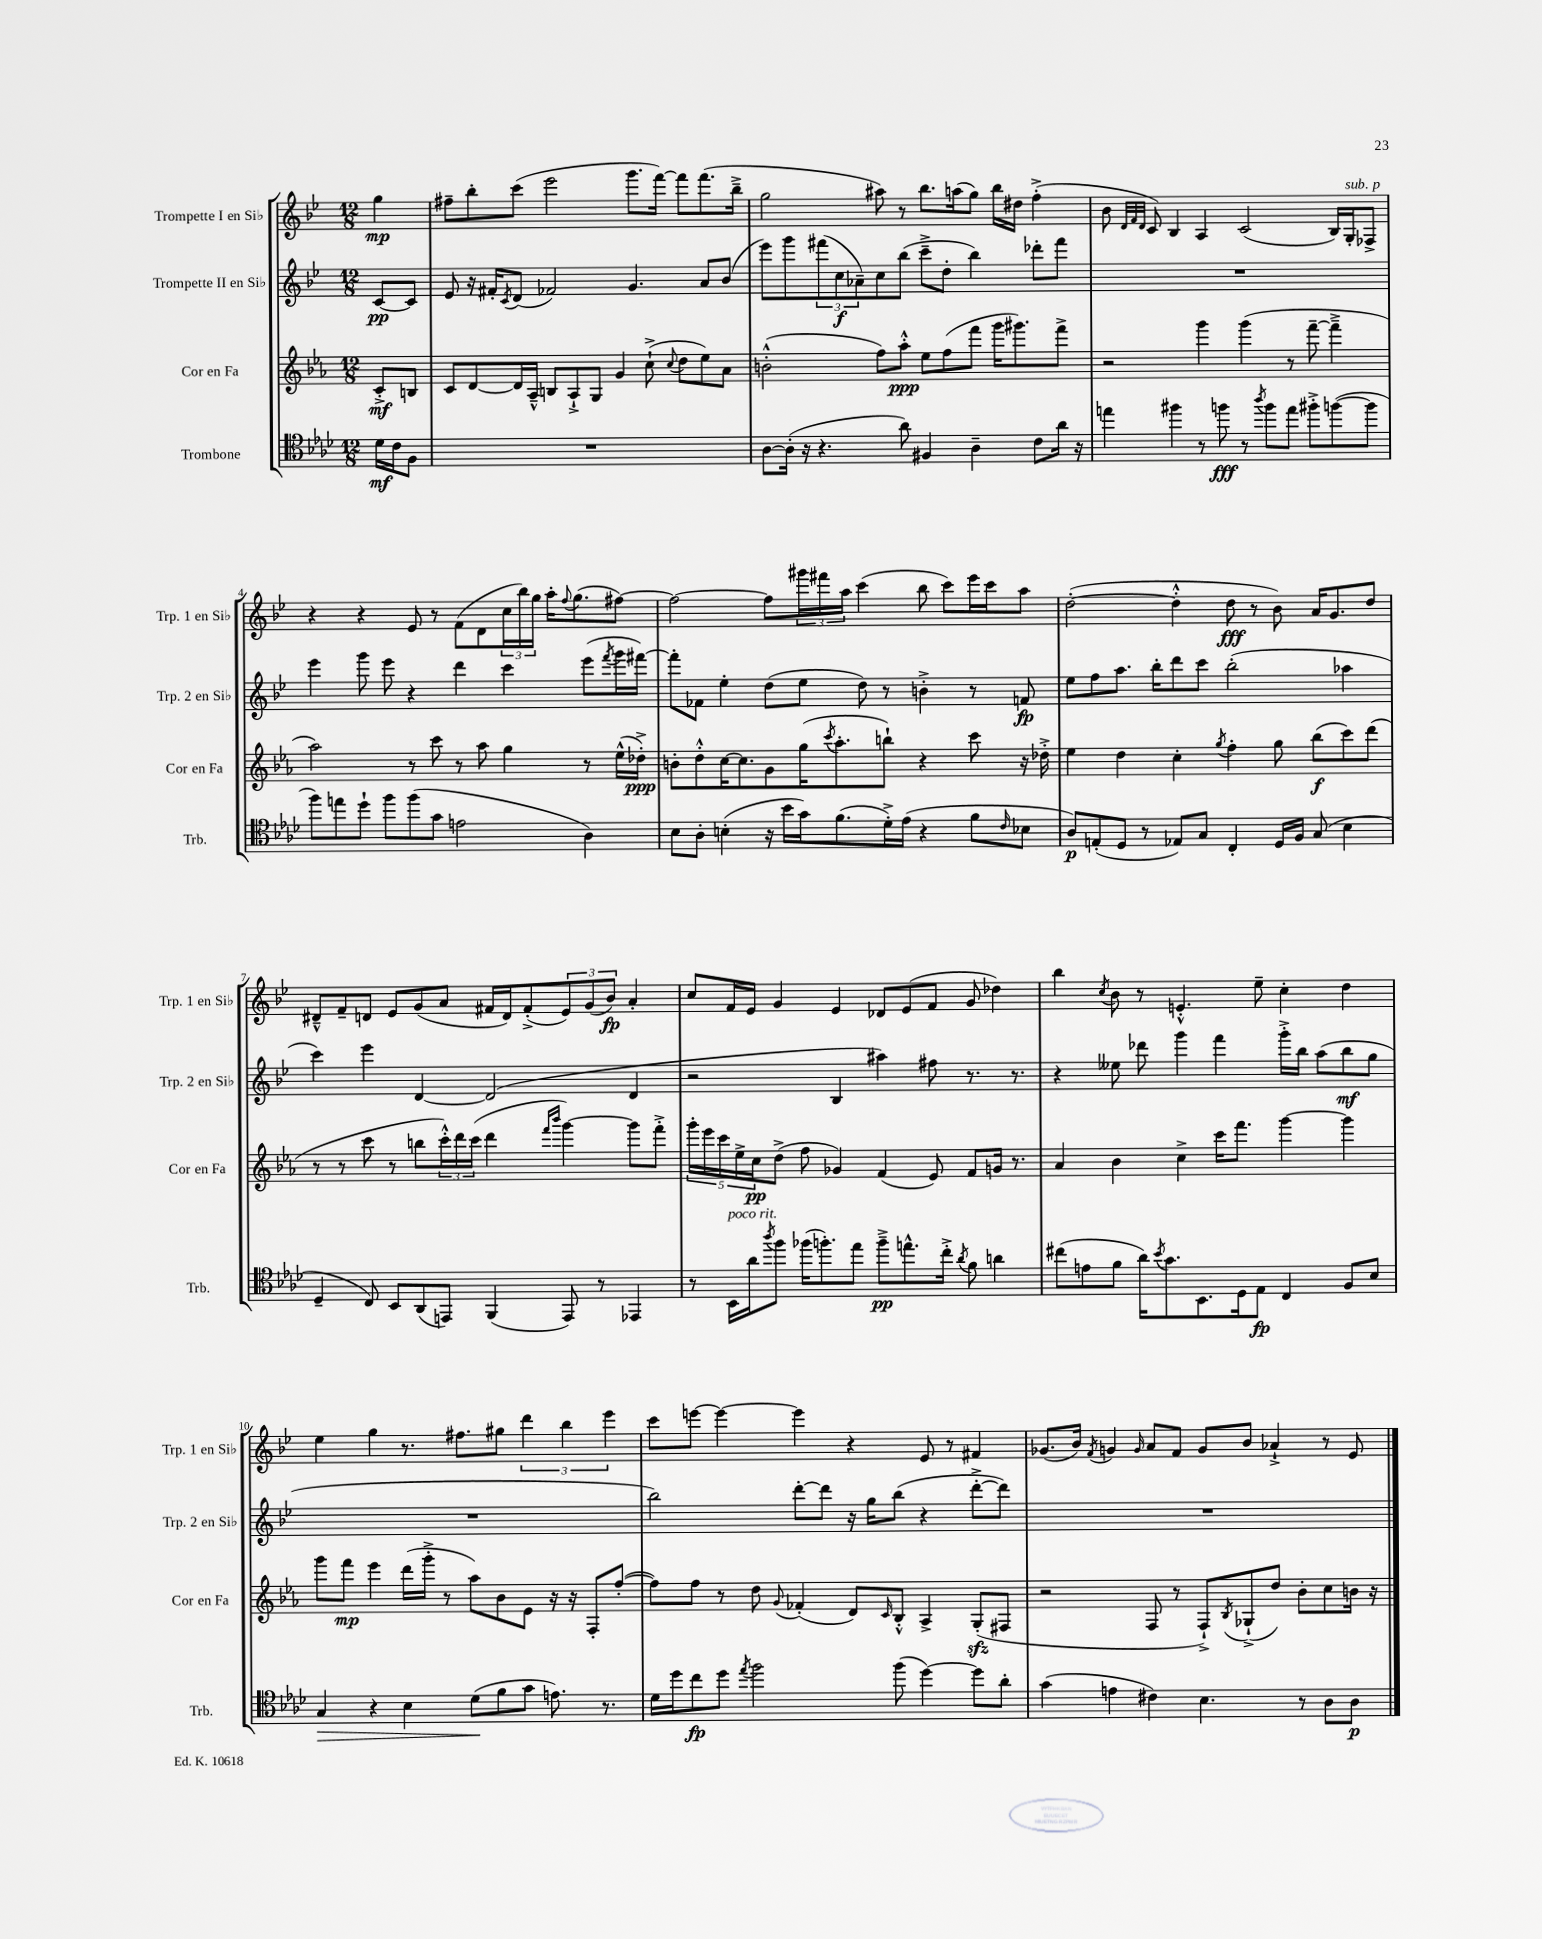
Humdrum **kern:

**kern	**dynam	**kern	**dynam	**kern	**dynam	**kern	**dynam
*part4	*part4	*part3	*part3	*part2	*part2	*part1	*part1
*staff4	*staff4	*staff3	*staff3	*staff2	*staff2	*staff1	*staff1
*I"Trombone	*	*I"Cor en Fa	*	*I"Trompette II en Si♭	*	*I"Trompette I en Si♭	*
*I'Trb.	*	*I'Cor en Fa	*	*I'Trp. 2 en Si♭	*	*I'Trp. 1 en Si♭	*
*clefC4	*	*clefG2	*	*clefG2	*	*clefG2	*
*k[b-e-a-d-]	*	*k[b-e-a-]	*	*k[b-e-]	*	*k[b-e-]	*
*M12/8	*	*M12/8	*	*M12/8	*	*M12/8	*
=	=	=	=	=	=	=	=
16d-\LL	mf	8c'^/L	mf	[8c/L	pp	4gg\	mp
16c\J	.	.	.	.	.	.	.
8F\J	.	8Bn/J	.	8c/J]	.	.	.
=1	=1	=1	=1	=1	=1	=1	=1
1.r	.	8c/L	.	8e-/	.	8ff#X~\L	.
.	.	[8d/	.	16r	.	8bb-'\	.
.	.	.	.	16f#X'/KL	.	.	.
.	.	.	.	8qc/	.	.	.
.	.	16d/L]	.	(8d/J	.	(8ccc\J	.
.	.	16A-~^^/JJ	.	.	.	.	.
.	.	8Bn/L	.	2f-X/)	.	2eee-\	.
.	.	8A-`^/	.	.	.	.	.
.	.	8G/J	.	.	.	.	.
.	.	4g/	.	.	.	.	.
.	.	.	.	4.g/	.	8.ggg\L	.
.	.	(8cc`^\	.	.	.	.	.
.	.	.	.	.	.	[16fff\Jk)	.
.	.	8qqcc/	.	.	.	.	.
.	.	8dd\L	.	.	.	8fff\L]	.
.	.	8ee-\)	.	8a/L	.	(8.fff\	.
.	.	8a-\J	.	(8b-/J	.	.	.
.	.	.	.	.	.	16bb-~^\Jk	.
=2	=2	=2	=2	=2	=2	=2	=2
[8A-\L	.	(2bn'^^\	.	8eee-\L)	.	2gg\	.
(16A-'\Jk]	.	.	.	8ggg\	.	.	.
16r	.	.	.	.	.	.	.
4.r	.	.	.	(12fff#X\	.	.	.
.	.	.	.	12cc\	f	.	.
.	.	.	.	12a-X~\)	.	.	.
.	.	8ff\L)	.	8cc\	.	8aa#X\)	.
8a-\)	.	8aa-'^^\J	ppp	(8bb-\J	.	8r	.
4F#X/	.	8ee-\L	.	8ccc~^\L	.	8.bb-\L	.
.	.	(8ff\	.	8dd'\J	.	.	.
.	.	.	.	.	.	(16aan\k	.
4A-~\	.	8fff\J	.	4bb-\)	.	8gg\J)	.
.	.	16ggg\KL	.	.	.	16bb-\LL	.
.	.	8.ggg#X\)	.	.	.	16dd#X\JJ	.
8c\L	.	.	.	8ddd-X'\L	.	(4ff'^\	.
16a-\Jk	.	8fff^\J	.	8fff#\J	.	.	.
16r	.	.	.	.	.	.	.
=3	=3	=3	=3	=3	=3	=3	=3
4een\	.	2r	.	1.r	.	8b-\	.
.	.	.	.	.	.	32qqd/LLL	.
.	.	.	.	.	.	32qqf/	.
.	.	.	.	.	.	32qqd/JJJ	.
.	.	.	.	.	.	8c/)	.
4ff#X\	.	.	.	.	.	4B-/	.
8r	.	4ggg\	.	.	.	4A/	.
8ffn\	fff	.	.	.	.	.	.
8r	.	(4ggg\	.	.	.	(2c/	.
8qaa-/	.	.	.	.	.	.	.
8ff\L	.	.	.	.	.	.	.
8ee\J	.	8r	.	.	.	.	.
8ff#X'^\L	.	[8fff~\	.	.	.	.	.
([8ffn\	.	4fff~^\]	.	.	.	16B-/LL)	.
!	!	!	!	!	!	!LO:TX:a:i:t=sub. p	!
.	.	.	.	.	.	16G'/J	.
8ff\J]	.	.	.	.	.	8F-X^/J	.
!!LO:LB:g=z
=4	=4	=4	=4	=4	=4	=4	=4
8ff\L)	.	2aa-\)	.	4eee-\	.	4r	.
8een\	.	.	.	.	.	.	.
8dd-`\J	.	.	.	8ggg\	.	4r	.
8ff\L	.	.	.	8eee-\	.	.	.
(8ff\	.	8r	.	4r	.	8e-/	.
8g\J	.	8ccc\	.	.	.	8r	.
2en\	.	8r	.	4ddd\	.	(8f\L	.
.	.	8aa-\	.	.	.	8d\	.
.	.	4gg\	.	4ccc\	.	24cc\L	.
.	.	.	.	.	.	24bb-\)	.
.	.	.	.	.	.	24gg\JJ	.
.	.	.	.	.	.	16aa'\KL	.
.	.	.	.	.	.	8qqff/	.
.	.	.	.	.	.	(8.gg\	.
4A-\)	.	8r	.	(8eee-\L	.	.	.
.	.	.	.	8qfff/	.	.	.
.	.	(16ee-^^\LL	.	16ggg\L	.	[8ff#X\J)	.
.	.	16dd-X'^\JJ)	ppp	[16fff#X\JJ)	.	.	.
=5	=5	=5	=5	=5	=5	=5	=5
8B-\L	.	8bn'\L	.	8fff#'\L]	.	2ff#\_	.
8A-'\J	.	8dd'^^\	.	8f-X\J	.	.	.
(4Bn'\	.	[16cc\K	.	4ee-'\	.	.	.
.	.	8.cc\]	.	.	.	.	.
16r	.	8g\	.	(8dd\L	.	8ff#\L]	.
16b-\LL	.	.	.	.	.	.	.
16g\J)	.	(16gg\K	.	8ee-\J	.	24ggg#X\L	.
.	.	.	.	.	.	24fff#X\	.
.	.	8qccc/	.	.	.	.	.
(8.f\	.	8.aa-'\	.	.	.	.	.
.	.	.	.	.	.	24aa\JJ	.
.	.	.	.	8dd\)	.	(4ccc\	.
16d-'^\L)	.	8bbn`\J)	.	8r	.	.	.
(16e-\JJ	.	.	.	.	.	.	.
4r	.	4r	.	4bn'^\	.	8bb-\	.
.	.	.	.	.	.	8ccc\L)	.
8f\L	.	8ccc\	.	8r	.	16eee-\L	.
.	.	.	.	.	.	16ccc\J	.
16qqc/	.	.	.	.	.	.	.
8B-X\J	.	16r	.	8fn/	fp	8aa\J	.
.	.	16dd-X'^\	.	.	.	.	.
=6	=6	=6	=6	=6	=6	=6	=6
8A-/L)	p	4ee-\	.	8ee-\L	.	([2dd'\	.
(8En'/	.	.	.	8ff\	.	.	.
8D-/J	.	4dd\	.	8.aa\J	.	.	.
8r	.	.	.	.	.	.	.
.	.	.	.	16bb-'\KL	.	.	.
8E-X/L)	.	4cc'\	.	8ddd\	.	4dd'^^\]	.
8G/J	.	.	.	8ccc\J	.	.	.
.	.	8qgg/	.	.	.	.	.
4C'/	.	4ff'\	.	(2bb-'\	.	8dd\	fff
.	.	.	.	.	.	8r	.
16D-/LL	.	8gg\	.	.	.	8b-\)	.
16F/JJ	.	.	.	.	.	.	.
(8G/	.	(8bb-\L	f	.	.	16a/KL	.
.	.	.	.	.	.	8.g/	.
4B-\	.	8ccc\)	.	4aa-X\	.	.	.
.	.	(8ddd\J	.	.	.	8dd/J	.
!!LO:LB:g=z
=7	=7	=7	=7	=7	=7	=7	=7
4D-~/	.	8r	.	4ccc\)	.	8d#X~^^/L	.
.	.	8r	.	.	.	8f~/	.
8C/)	.	8ccc\	.	4eee-\	.	8dn/J	.
8BB-/L	.	8r	.	.	.	8e-/L	.
(8AA-/	.	8bbn\L	.	[4d/	.	(8g/	.
8EEn/J)	.	24ccc'^^\L)	.	.	.	8a/J	.
.	.	24ddd\	.	.	.	.	.
.	.	(24ccc\JJ	.	.	.	.	.
(4FF/	.	4ddd\	.	(2d/]	.	16f#X/LL	.
.	.	.	.	.	.	16d/J)	.
.	.	.	.	.	.	(8f#'^/	.
.	.	16qqfff/LL	.	.	.	.	.
.	.	16qqbbb-/JJ	.	.	.	.	.
8EE/)	.	[4ggg\)	.	.	.	12e-/)	.
.	.	.	.	.	.	(12g/	.
8r	.	.	.	.	.	.	.
.	.	.	.	.	.	12b-/J)	fp
4EE-X/	.	8ggg\L]	.	4d/	.	4a'/	.
.	.	8fff'^\J	.	.	.	.	.
=8	=8	=8	=8	=8	=8	=8	=8
8r	.	20ggg'\LL	.	2r	.	8cc/L	.
.	.	20eee-\	.	.	.	.	.
.	.	20ccc\	.	.	.	.	.
!LO:TX:a:i:t=poco rit.	!	!	!	!	!	!	!
16BB-\LL	.	.	.	.	.	16f/L	.
.	.	20ee-^\	.	.	.	.	.
16a-\J	.	.	.	.	.	16e-/JJ	.
.	.	20cc\J	pp	.	.	.	.
8qaa-/	.	.	.	.	.	.	.
8ff\J	.	(8dd^\J	.	.	.	4g/	.
(16ff-X\KL	.	8ff\	.	.	.	.	.
8.ffn'\)	.	.	.	.	.	.	.
.	.	4g-X/)	.	4B-/	.	4e-/	.
8ee-\J	.	.	.	.	.	.	.
8ff~^\L	pp	(4f/	.	4aa#X\)	.	8d-X/L	.
8.een^^\	.	.	.	.	.	(8e-/	.
.	.	8e-/)	.	8ff#X\	.	8f/J	.
16cc'^\Jk	.	.	.	.	.	.	.
8qa-/	.	.	.	.	.	.	.
8f\	.	8f/L	.	8.r	.	8g/	.
4an\	.	16gn/Jk	.	.	.	4dd-X\)	.
.	.	8.r	.	8.r	.	.	.
=9	=9	=9	=9	=9	=9	=9	=9
(8cc#X\L	.	4a-/	.	4r	.	4bb-\	.
8en\	.	.	.	.	.	.	.
.	.	.	.	.	.	8qcc/	.
8f\J	.	4b-\	.	8ee--X\	.	8b-\	.
16a-\KL)	.	.	.	8ddd-X\	.	8r	.
8qb-/	.	.	.	.	.	.	.
8.g\	.	.	.	.	.	.	.
.	.	4cc^\	.	4ggg\	.	4.en'^^/	.
8.BB-\	.	.	.	.	.	.	.
.	.	16ccc\KL	.	4fff\	.	.	.
16D-\k	.	8.fff\J	.	.	.	.	.
8E-\J	fp	.	.	.	.	8ee-~\	.
4C/	.	[4ggg\	.	16ggg'^\LL	.	4cc'\	.
.	.	.	.	16bb-\JJ	.	.	.
.	.	.	.	(8aa\L	.	.	.
8F/L	.	4ggg\]	.	8bb-\	mf	4dd\	.
8B-/J	.	.	.	8gg\J	.	.	.
!!LO:LB:g=z
=10	=10	=10	=10	=10	=10	=10	=10
!	!LO:HP:b	!	!	!	!	!	!
4G/	>	8ggg\L	.	1.r	.	4ee-\	.
.	.	8fff\J	mp	.	.	.	.
4r	.	4eee-\	.	.	.	4gg\	.
4B-\	.	(16ddd\LL	.	.	.	8.r	.
.	.	16ggg'^\JJ	.	.	.	.	.
.	.	8r	.	.	.	.	.
.	.	.	.	.	.	8.ff#X\L	.
(8d-\L	.	8aa-\L)	.	.	.	.	.
8f\	]	8b-\	.	.	.	8gg#X\J	.
8g\J	.	8e-\J	.	.	.	6ddd\	.
8.en\)	.	16r	.	.	.	.	.
.	.	.	.	.	.	6bb-\	.
.	.	16r	.	.	.	.	.
.	.	8F'/L	.	.	.	.	.
8.r	.	.	.	.	.	.	.
.	.	.	.	.	.	6eee-\	.
.	.	([8ff'/J	.	.	.	.	.
=11	=11	=11	=11	=11	=11	=11	=11
16d-\LL	.	8ff\L])	.	2bb-\)	.	8ccc\L	.
16dd-\J	.	.	.	.	.	.	.
8cc\	fp	8ff\J	.	.	.	[8eeen\J	.
8dd-\J	.	8r	.	.	.	4eee\_	.
8qee-/	.	.	.	.	.	.	.
2ff\	.	8dd\	.	.	.	.	.
.	.	8qqg/	.	.	.	.	.
.	.	(4f-X'/	.	[8ddd'\L	.	4eee\]	.
.	.	.	.	8ddd\J]	.	.	.
.	.	8d/L)	.	16r	.	4r	.
.	.	.	.	16gg\KL	.	.	.
.	.	16qqc/	.	.	.	.	.
(8ff\	.	8B-'^^/J	.	(8bb-\J	.	.	.
[4dd-\)	.	4A-^/	.	4r	.	8e-/	.
.	.	.	.	.	.	8r	.
8dd-\L]	.	(8Gzz'/L	.	[8ddd'^\L	.	4f#X/	.
8a-'\J	.	8F#X/J	.	8ddd\J])	.	.	.
=12	=12	=12	=12	=12	=12	=12	=12
(4g\	.	2r	.	1.r	.	(8.g-X/L	.
.	.	.	.	.	.	16b-/Jk)	.
.	.	.	.	.	.	8qf/	.
4en\	.	.	.	.	.	4gn/	.
.	.	.	.	.	.	16qqg/	.
4c#X\)	.	8F/	.	.	.	8a/L	.
.	.	8r	.	.	.	8f/J	.
4.B-\	.	8F`^/L)	.	.	.	8g/L	.
.	.	8qB-/	.	.	.	.	.
.	.	(8G-X`^/	.	.	.	8b-/J	.
.	.	8dd/J)	.	.	.	4a-X`^/	.
8r	.	8b-'\L	.	.	.	.	.
8A-\L	.	8cc\	.	.	.	8r	.
8A-\J	p	16bn\Jk	.	.	.	8e-/	.
.	.	16r	.	.	.	.	.
==	==	==	==	==	==	==	==
*-	*-	*-	*-	*-	*-	*-	*-
